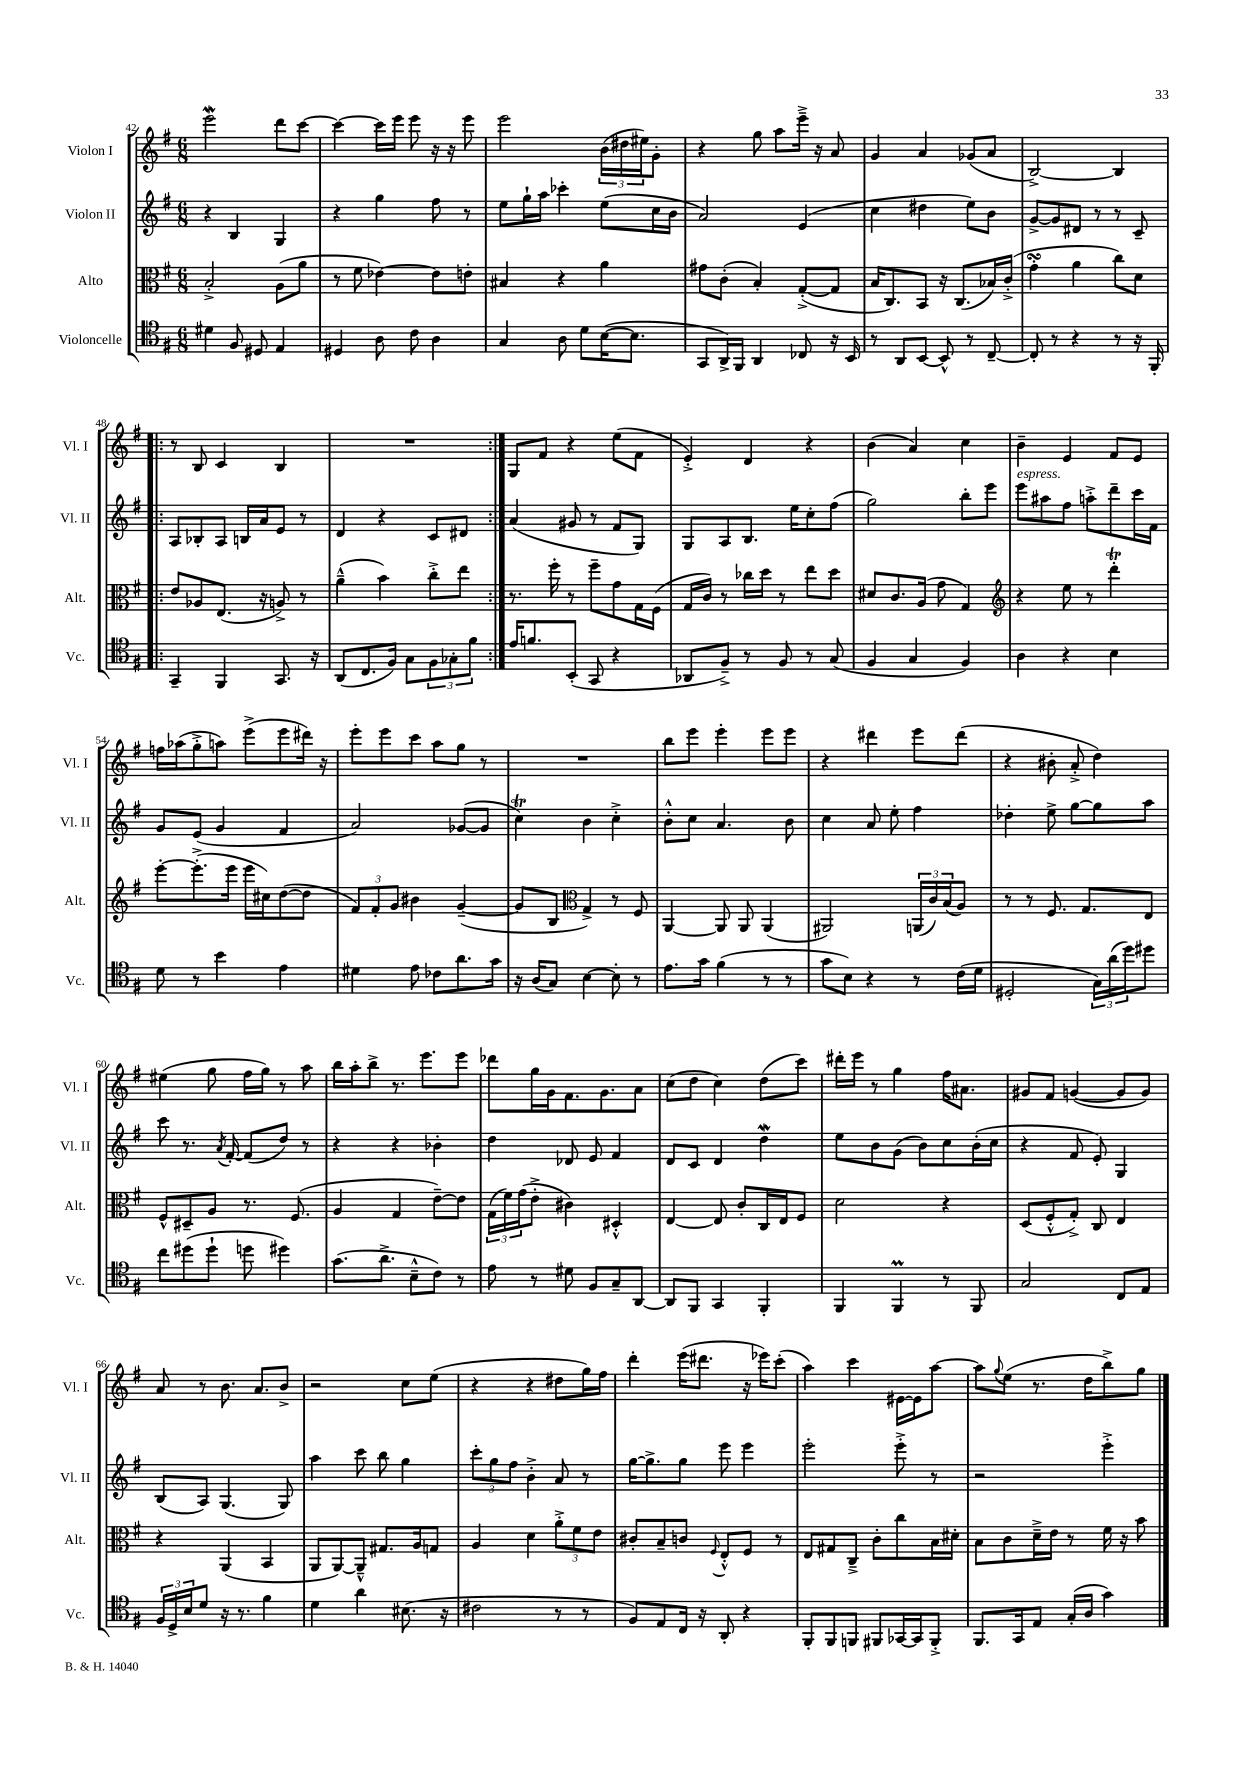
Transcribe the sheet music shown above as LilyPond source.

<<
\new StaffGroup <<
\new Staff = "s0" \with { instrumentName = "Violon I" shortInstrumentName = "Vl. I" } {
    \clef treble \key g \major \numericTimeSignature \time 6/8
    e'''2\mordent d'''8 c'''8~ |
    c'''4~ c'''16 e'''16 e'''8 r16 r16 e'''8 |
    e'''2 \tuplet 3/2 { b'16( dis''16 eis''16) } g'8-. |
    r4 g''8 a''8 e'''16---> r16 a'8 |
    g'4 a'4 ges'8( a'8 |
    b2~->) b4 |
    \repeat volta 2 { r8 b8 c'4 b4 |
    R2. | }
    g8 fis'8 r4 e''8( fis'8 |
    e'4-.->) d'4 r4 |
    b'4( a'4) c''4 |
    b'4-- e'4 fis'8 e'8 |
    f''16 aes''16( g''8-.-> a''8) e'''8->( e'''8 dis'''16) r16 |
    e'''8-. e'''8 c'''8 a''8 g''8 r8 |
    R2. |
    b''8 e'''8 e'''4-. e'''8 e'''8 |
    r4 dis'''4 e'''8 dis'''8( |
    r4 bis'8-. a'8-.-> d''4) |
    eis''4( g''8 fis''16 g''16) r8 a''8 |
    b''16 a''16-. b''8-> r8. e'''8. e'''8 |
    des'''8 g''16 g'16 fis'8. g'8. a'8 |
    c''8( d''8 c''4) d''8( c'''8) |
    dis'''16-. e'''16 r8 g''4 fis''16 ais'8. |
    gis'8 fis'8 g'4~( g'8 g'8) |
    a'8 r8 b'8. a'8. b'8-> |
    r2 c''8 e''8( |
    r4 r4 dis''8 g''16) fis''16 |
    d'''4-. e'''16( dis'''8. r16 ees'''16) c'''8-.( |
    a''4) c'''4 eis'16~ eis'16 a''8~ |
    a''8 \appoggiatura { g''8 } e''8( r8. d''16 b''8->) g''8 \bar "|." |
}
\new Staff = "s1" \with { instrumentName = "Violon II" shortInstrumentName = "Vl. II" } {
    \clef treble \key g \major \numericTimeSignature \time 6/8
    r4 b4 g4 |
    r4 g''4 fis''8 r8 |
    e''8 g''16-! a''16 ces'''4-. e''8( c''16 b'16 |
    a'2) e'4( |
    c''4 dis''4 e''8) b'8 |
    g'8~-> g'8 dis'8 r8 r8 c'8-- |
    \repeat volta 2 { a8 bes8-. a8 b16 a'16 e'8 r8 |
    d'4 r4 c'8 dis'8 | }
    a'4( gis'8 r8 fis'8 g8) |
    g8 a8 b8. e''16 c''8-. fis''8( |
    g''2) b''8-. e'''8 |
    e'''8^\markup { \italic "espress." } ais''8 fis''8 a''8-.-> d'''8-- c'''16 fis'16 |
    g'8 e'8( g'4 fis'4 |
    a'2) ges'8~( ges'8 |
    c''4\trill) b'4 c''4-.-> |
    b'8-.-^ c''8 a'4. b'8 |
    c''4 a'8 e''8-. fis''4 |
    des''4-. e''8-> g''8~ g''8 a''8 |
    c'''8 r8. \acciaccatura { a'8 } fis'16~-. fis'8( d''8) r8 |
    r4 r4 bes'4-. |
    d''4 des'8 e'8 fis'4 |
    d'8 c'8 d'4 d''4\mordent |
    e''8 b'8 g'8( b'8) c''8 b'16-.( c''16 |
    r4 fis'8 e'8-.) g4 |
    b8( a8) g4.( g8) |
    a''4 c'''8 b''8 g''4 |
    \tuplet 3/2 { c'''8-. g''8 fis''8 } b'4-.-> a'8 r8 |
    g''16~ g''8.-> g''8 e'''8 e'''4 |
    e'''2-. e'''8-.-> r8 |
    r2 e'''4-.-> \bar "|." |
}
\new Staff = "s2" \with { instrumentName = "Alto" shortInstrumentName = "Alt." } {
    \clef alto \key g \major \numericTimeSignature \time 6/8
    b2-.-> a8( a'8 |
    r8 fis'8 ees'4~) ees'8 e'8-. |
    bis4 r4 a'4 |
    gis'8 c'8-.( b4-.) g8~-.->( g8 |
    b16 c8.) b,8 r16 c8.( bes16) c'16-.->( |
    g'4-.\turn a'4 c''8) d'8 |
    \repeat volta 2 { e'8 aes8 e8.( r16 a8->) r8 |
    a'4---^( b'4) c''8-.-> e''8 | }
    r8. fis''16-. r8 fis''8-- g'8 g16 fis16( |
    g16 c'16) r8 ces''16 d''16 r8 e''8 d''8 |
    dis'8 c'8. a16( g'8 g4) |
    \clef treble r4 e''8 r8 d'''4-.\trill |
    e'''8~-. e'''8.-.->( e'''16 e'''16 cis''16) d''8~( d''8 |
    \tuplet 3/2 { fis'8) fis'8-. g'8 } bis'4 g'4~--( |
    g'8 b8 \clef alto g4->) r8 fis8 |
    a,4~ a,8 a,8 a,4( |
    ais,2) \tuplet 3/2 { a,16( c'16) b16( } a8) |
    r8 r8 fis8. g8. e8 |
    fis8-^ dis8-- a8 r8. fis8.( |
    a4 g4 e'8~--) e'8 |
    \tuplet 3/2 { g16( fis'16) g'16( } e'8-.-> cis'4) dis4-.-^ |
    e4~ e8 c'8-. c16 e16 fis8 |
    d'2 r4 |
    d8( fis8-.-^ g8-.->) c8 e4 |
    r4 a,4( b,4 |
    a,8 a,8~) a,8---^ gis8. a16 g8 |
    a4 d'4 \tuplet 3/2 { a'8-.-> fis'8 e'8 } |
    cis'8-. b8-- c'8 \appoggiatura { fis8 } e8-.-^ fis8 r8 |
    e8 gis8 c8---> c'8-. c''8 b16 dis'16-. |
    b8 c'8 d'16---> e'16 r8 fis'16 r16 b'8 \bar "|." |
}
\new Staff = "s3" \with { instrumentName = "Violoncelle" shortInstrumentName = "Vc." } {
    \clef tenor \key g \major \numericTimeSignature \time 6/8
    dis'4 fis8 dis8 e4 |
    dis4 a8 c'8 a4 |
    g4 a8 d'8 b16~( b8. |
    g,8 a,16->) fis,16 a,4 ces8 r16 b,16 |
    r8 a,8 b,8~ b,8-^ r8 c8~-- |
    c8-. r8 r4 r8 r16 fis,16-. |
    \repeat volta 2 { g,4-- fis,4 g,8. r16 |
    a,8( c8. fis16) g8 \tuplet 3/2 { fis8 ges8-. fis'8 } | }
    e'16 f'8. b,8-.( g,8 r4 |
    aes,8 fis8--->) r8 fis8 r8 g8( |
    fis4 g4 fis4) |
    a4 r4 b4 |
    d'8 r8 b'4 e'4 |
    dis'4 e'8 ces'8 a'8. g'16 |
    r16 a16( g8) b4~ b8-. r8 |
    e'8. g'16 fis'4( r8 r8 |
    g'8 b8) r4 r8 c'16( d'16 |
    dis2-. \tuplet 3/2 { g16) a'16( d''16) } dis''8 |
    c''8 dis''8( dis''8-! d''8 dis''4) |
    g'8.( a'8.-> b8---^ c'8) r8 |
    e'8 r8 dis'8 fis8 g8-- a,8~ |
    a,8 fis,8 g,4 fis,4-. |
    fis,4 fis,4\prall r8 fis,8 |
    g2 c8 e8 |
    \tuplet 3/2 { fis16 d16-> b16 } d'8 r16 r8. fis'4 |
    d'4 a'4 bis8.( r16 |
    cis'2 r8 r8 |
    fis8) e8 c16 r16 a,8-. r4 |
    fis,8-. fis,8 f,8 fis,8 ges,16~ ges,16 fis,8-.-> |
    fis,8. g,16 e8 g16-.( a16 g'4) \bar "|." |
}
>>
>>
\layout { \context { \Score currentBarNumber = #42 } }
